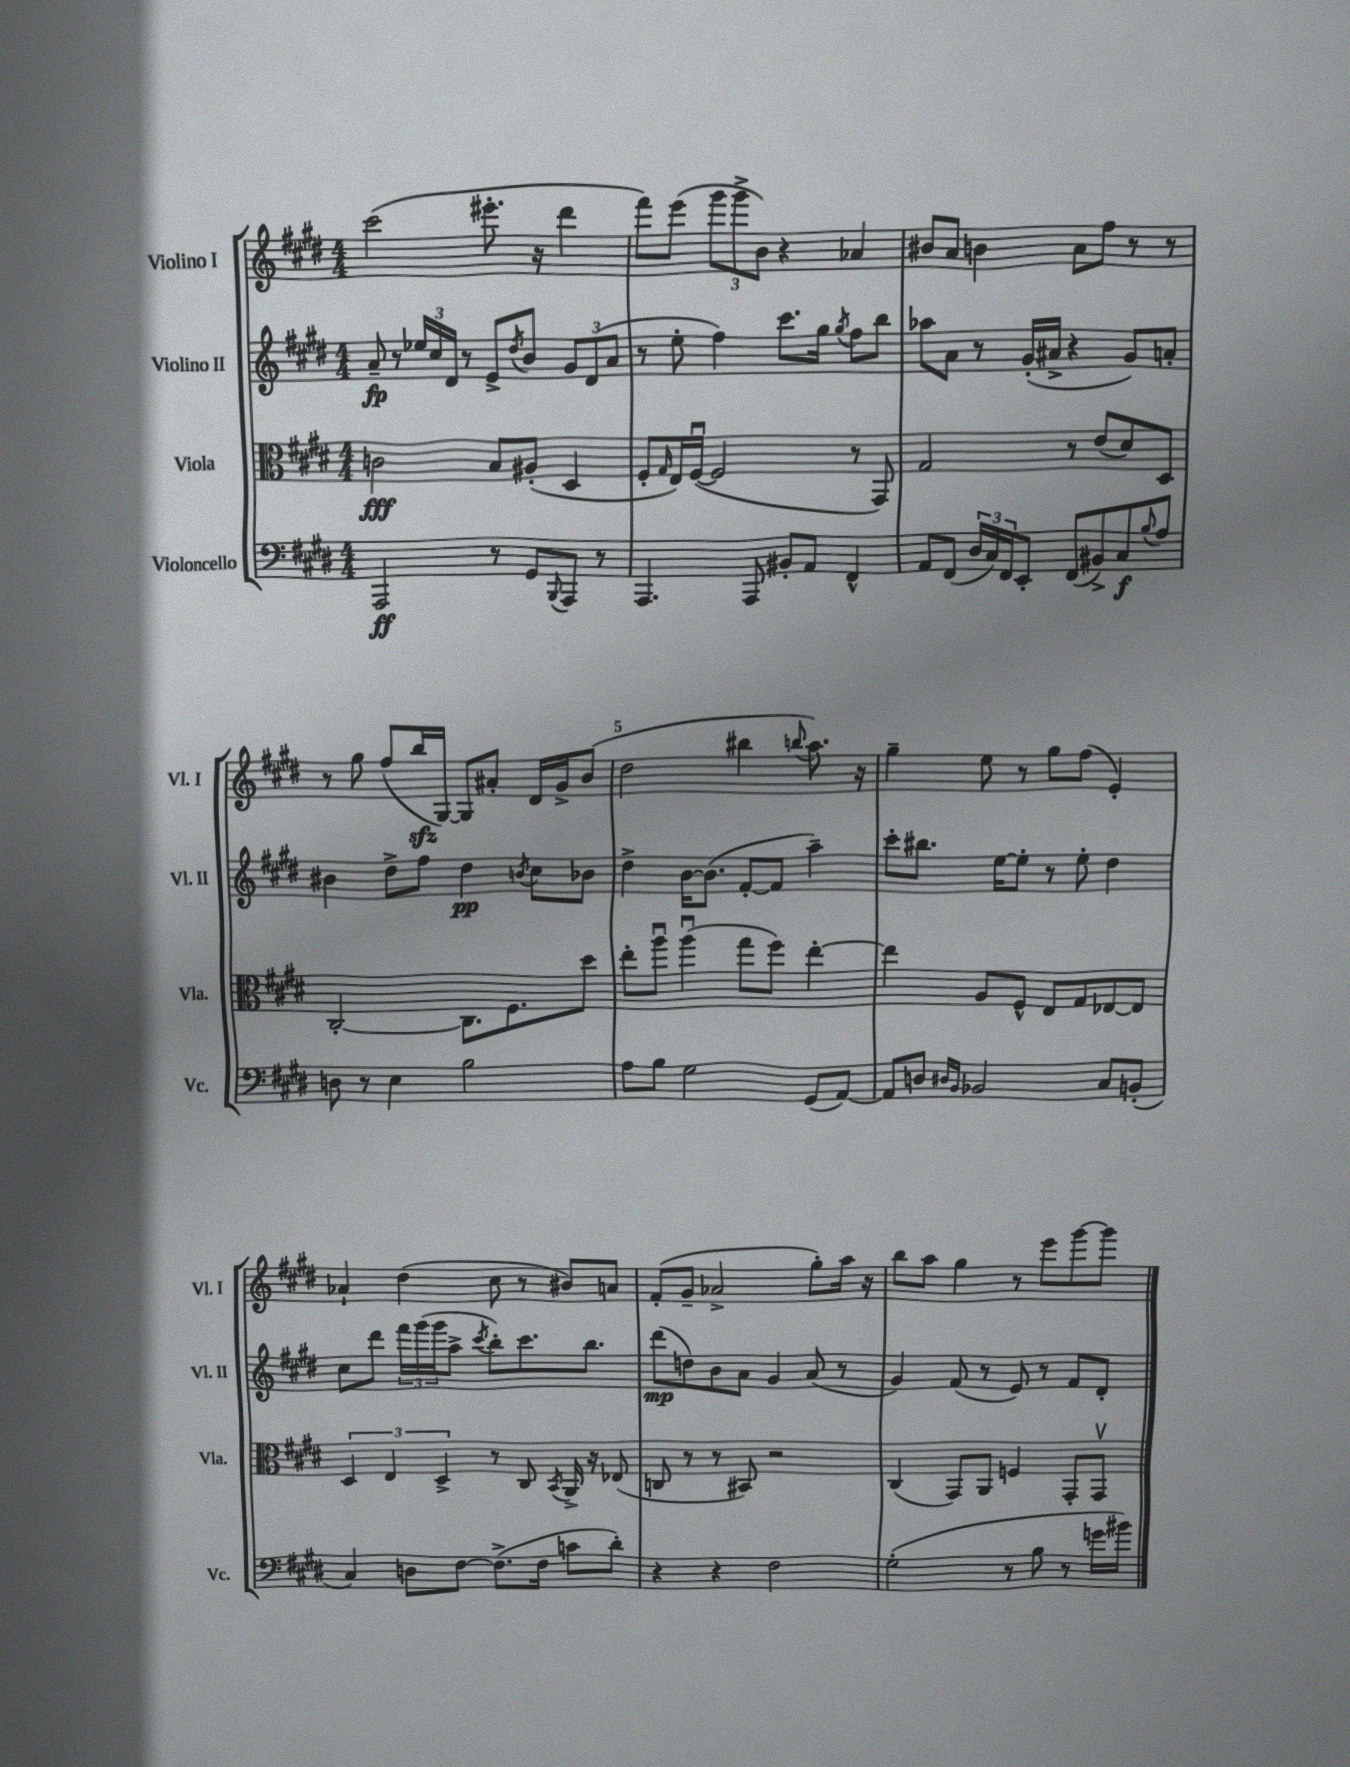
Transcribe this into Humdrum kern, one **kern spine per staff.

**kern	**kern	**kern	**kern
*staff4	*staff3	*staff2	*staff1
*clefF4	*clefC3	*clefG2	*clefG2
*k[f#c#g#d#]	*k[f#c#g#d#]	*k[f#c#g#d#]	*k[f#c#g#d#]
*M4/4	*M4/4	*M4/4	*M4/4
2AAA/	2c\	8a~/	(2ccc#\
.	.	8r	.
.	.	24ee-/LL	.
.	.	24cc#/	.
.	.	24d#/JJ	.
.	.	8r	.
8r	8B/L	8e^/L	8.eee#'\
.	.	8qdd#/	.
8GG#/L	(8A#'/J	8b/J	.
.	.	.	16r
8qqBBB/	.	.	.
8AAA/J	4D#/	12g#/L	4ddd#\
.	.	(12d#/	.
8r	.	.	.
.	.	12a/J	.
=	=	=	=
4.AAA/	8F#'/L	8r	8fff#\L)
.	16qqG#/	.	.
.	16E/L)	8ee'\	(8eee\J
.	([16F#u/JJ	.	.
.	2F#/]	4ff#\)	12ggg#\L
.	.	.	12ggg#^\
8AAA/	.	.	.
.	.	.	12b\J)
8BB#'/L	.	8.ccc#\L	4r
8AA/J	.	.	.
.	.	16gg#\Jk	.
.	.	8qgg#/	.
4FF#^^/	8r	8ff#\L	4a-/
.	8GG#/)	8bb\J	.
=	=	=	=
8AA/L	2G#/	8aa-\L	8b#/L
(8FF#/J	.	8a\J	8a/J
24D#/LL	.	8r	4b\
24C#/)	.	.	.
24FF#/J	.	.	.
8EE'/J	.	(16g#'/LL	.
.	.	16a#^/JJ	.
(8FF#/L	8r	4r	8a\L
8BB#^/)	(8e/L	.	8ff#\J
8C#/	8d#/)	8g#/L)	8r
8qqB/	.	.	.
8A/J	8D#/J	8a'/J	8r
=	=	=	=
8D\	[2C#'/	4b#\	8r
8r	.	.	8gg#\
4E\	.	8dd#^\L	(8ff#/L
.	.	8ff#\J	16bb/L
.	.	.	[16G#/JJ)
2B\	8.C#\]L	4dd#\	8G#/]L
.	.	.	8a#'/J
.	8.F#\	.	.
.	.	8qb/	.
.	.	8cc#\L	16d#/LL
.	.	.	16g#^/J
.	8dd#\J	8b-\J	(8b/J
=	=	=	=
8A\L	8ee'\L	4dd#^\	2dd#\
8B\J	8aau\J	.	.
2G#\	(4aau\	[16b\LK	.
.	.	(8.b\]J	.
.	8gg#\L	[8f#'/L	4bb#\
.	8ff#\J)	8f#/]J	.
.	.	.	8qqbb/
(8GG#/L	[4ee'\	4aa~\)	8.aa\)
[8AA/J)	.	.	.
.	.	.	16r
=	=	=	=
8AA/]L	4ee\]	8ccc#'\L	4gg#~\
8D/J	.	8.bb#\J	.
16qqD#/LL	.	.	.
16qqBB/JJ	.	.	.
2BB-/	8A/L	.	8ee\
.	.	[16ee\LK	.
.	8F#^^/J	8ee'\]J	8r
.	8E/L	8r	8gg#\L
.	8G#/	8ee'\	(8ff#\J
8C#/L	[8E-/	4dd#\	4e'/)
(8BB'/J	8E-/]J	.	.
=	=	=	=
4C#/)	6D#/	8cc#\L	4a-`/
.	.	8ddd#\J	.
.	6E/	.	.
8D\L	.	24fff#\LL	(4dd#\
.	.	(24ggg#\	.
.	6D#^/	24ggg#\J	.
[8F#\J	.	8aa^\J	.
.	.	8qccc#/	.
(8.F#^\]L	8r	8bb'\L)	8cc#\
.	8C#/	8.ccc#\	8r
16F#\Jk	.	.	.
.	8qBB/	.	.
8c\L	16AA^/	.	8b#/L)
.	16r	8.bb\J	.
8d#'\J)	(8E-/	.	8a/J
=	=	=	=
4r	8C/	(8ddd#\L	(8f#'/L
.	8r	8dd\)	8g#~/J
4r	8r	8b\	2a-^/
.	8BB#/)	8a\J	.
2F#\	2r	4g#/	.
.	.	(8a/	8gg#'\L)
.	.	8r	16aa\Jk
.	.	.	16r
=	=	=	=
(2G#'\	(4C#/	4g#/)	8bb\L
.	.	.	8aa\J
.	8GG#/L)	(8f#/	4gg#\
.	8AA/J	8r	.
8r	4F/	8e/)	8r
8B\	.	8r	8eee\L
8r	8GG#'/L	8f#/L	[8ggg#\
16g\LL	8GG#v/J	8d#'/J	8ggg#\]J
16b#\JJ)	.	.	.
==	==	==	==
*-	*-	*-	*-
